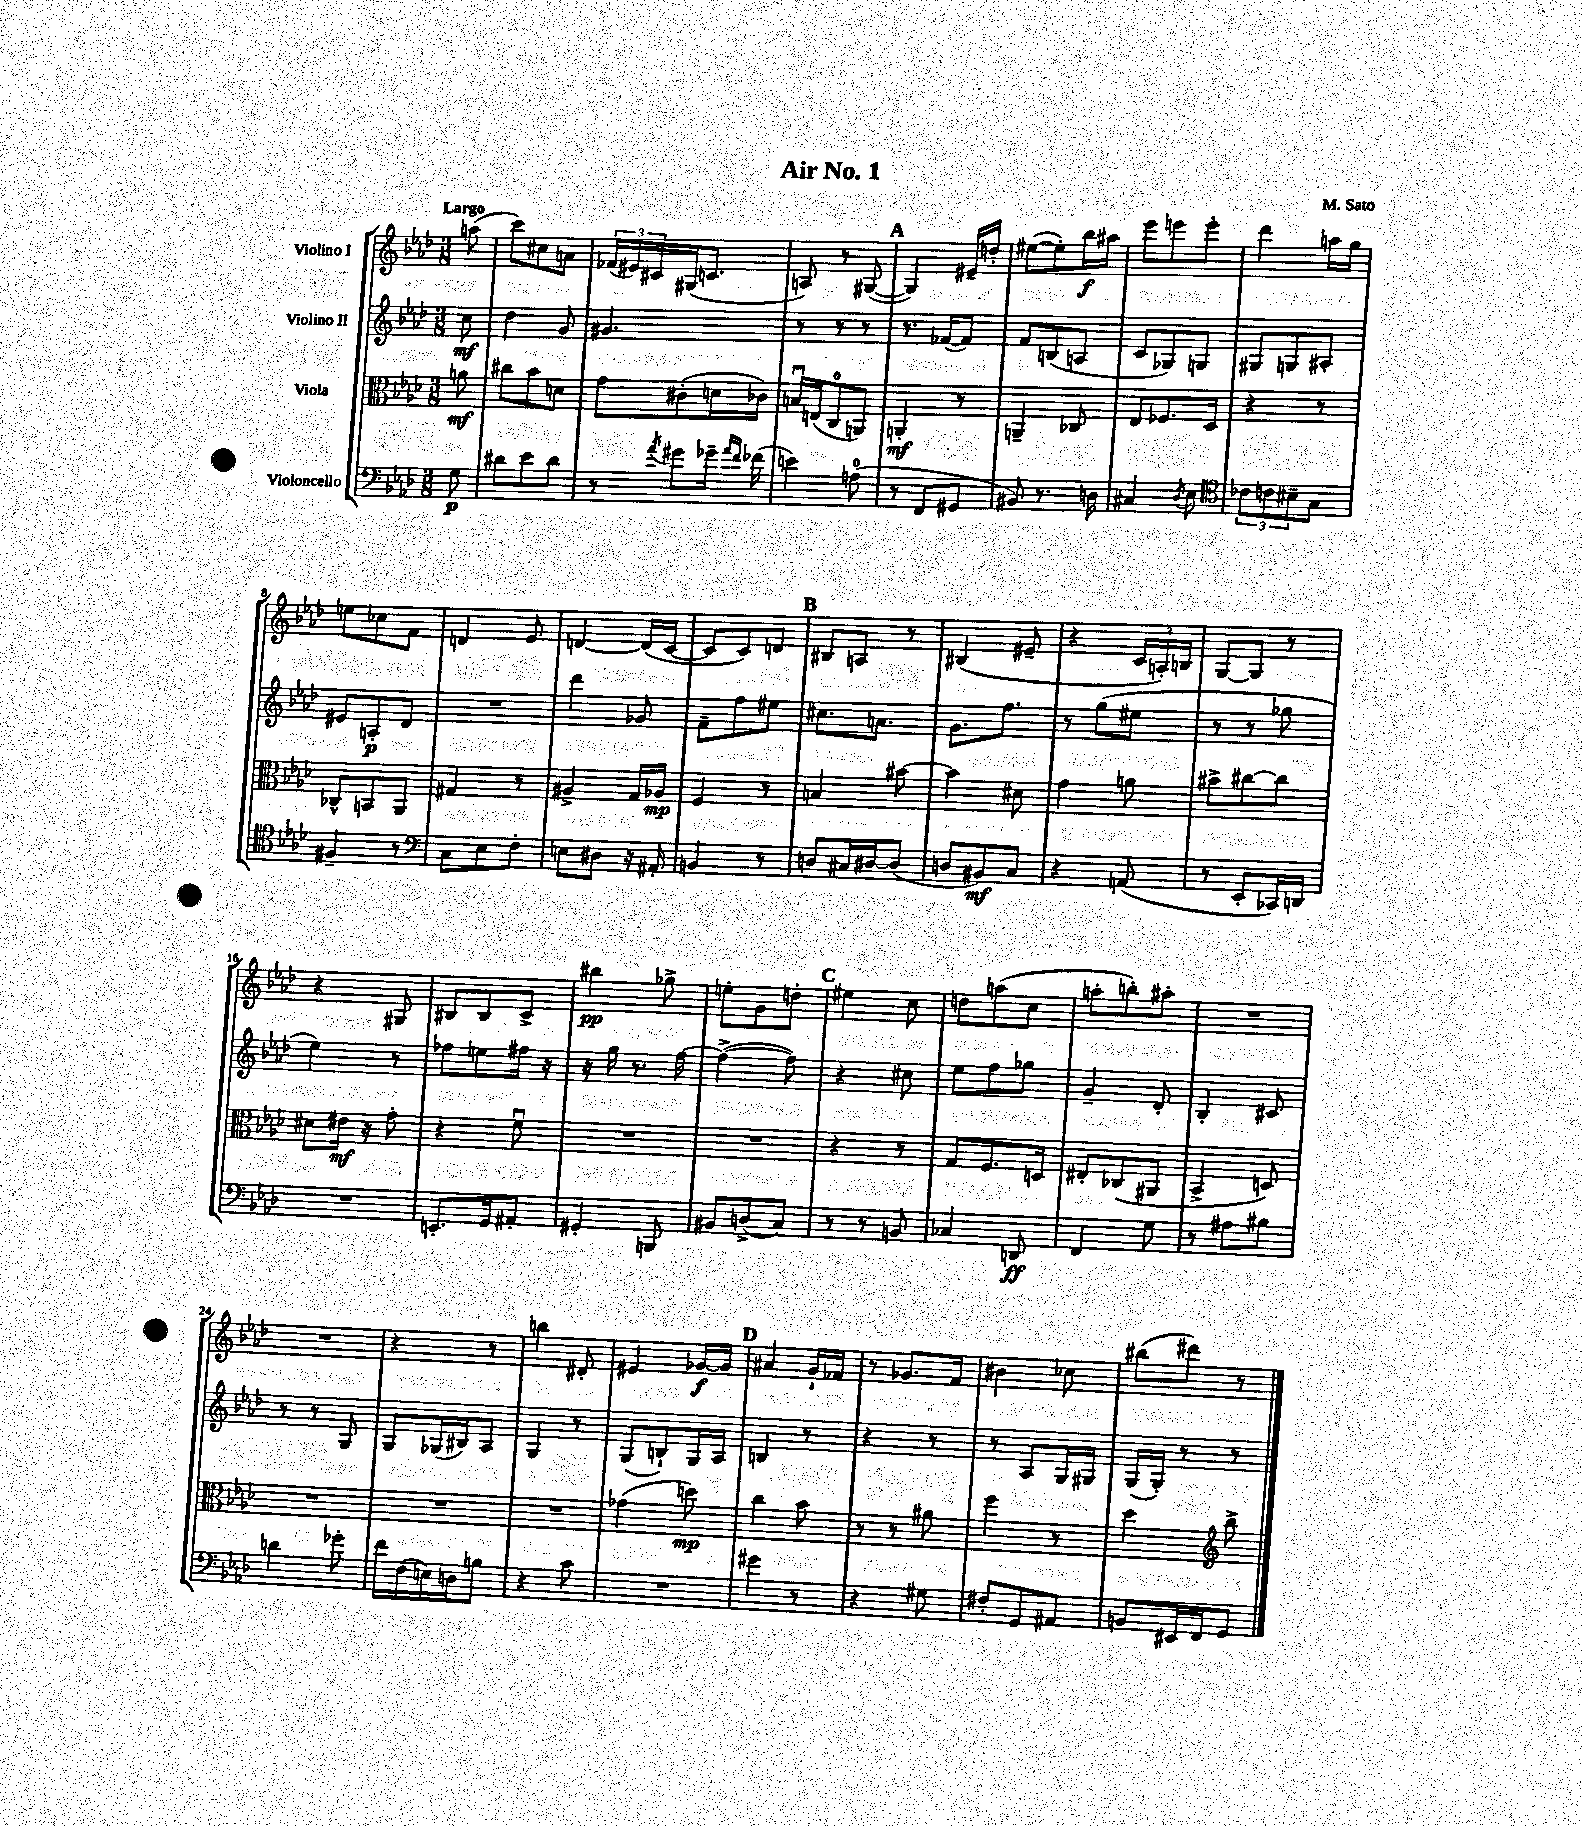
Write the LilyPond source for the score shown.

\header { title = "Air No. 1" composer = "M. Sato" }
<<
\new StaffGroup <<
\new Staff = "s0" \with { instrumentName = "Violino I" } {
    \clef treble \key aes \major \numericTimeSignature \time 3/8 \partial 8 \tempo "Largo"
    a''8( |
    c'''8) cis''8 a'8 |
    \tuplet 3/2 { fes'16( eis'16) cis'16 } gis16( c'8. |
    a8) r8 gis8~( |
    \mark \markup { \bold "A" } gis4) eis'16-- d''16-. |
    eis''8~( eis''8-.) bes''16\f ais''16 |
    ees'''8 e'''8 e'''8-. |
    des'''4 a''16 g''16 |
    e''8 ces''8 f'8 |
    d'4 ees'8 |
    d'4~ d'16( c'16~ |
    c'8 c'8) d'8 |
    \mark \markup { \bold "B" } bis8 a8 r8 |
    bis4( eis'8-- |
    r4 \tuplet 3/2 { c'16 a16-.) b16 } |
    g8~ g8 r8 |
    r4 gis8 |
    bis8 bis8 c'8-> |
    bis''4\pp ges''8-> |
    e''8-. g'8 d''8-. |
    \mark \markup { \bold "C" } eis''4 c''8 |
    d''8 a''8( c''8 |
    a''8-. b''8-.) ais''8-. |
    R4. |
    R4. |
    r4 r8 |
    b''4 dis'8-. |
    eis'4 ges'16~\f ges'16 |
    \mark \markup { \bold "D" } ais'4 g'16-! fes'16 |
    r8 ges'8. f'16 |
    bis'4 ces''8 |
    bis''8( dis'''8) r8 \bar "|." |
}
\new Staff = "s1" \with { instrumentName = "Violino II" } {
    \clef treble \key aes \major \numericTimeSignature \time 3/8 \partial 8
    c''8\mf |
    des''4 g'8 |
    gis'4. |
    r8 r8 r8 |
    \mark \markup { \bold "A" } r8. fes'16~( fes'8) |
    f'8 b8( a8 |
    c'8 ges8) g8 |
    gis8 g8 ais8-. |
    eis'8 a8-.\p des'8 |
    R4. |
    des'''4 ges'8 |
    f'8-- f''8 eis''8 |
    \mark \markup { \bold "B" } cis''8. a'8. |
    g'8. f''8. |
    r8 g''8( eis''8 |
    r8 r8 ges''8 |
    ees''4) r8 |
    fes''8 e''8 fis''16 r16 |
    r16 g''16 r8. f''16~ |
    f''4~->( f''8) |
    \mark \markup { \bold "C" } r4 cis''8 |
    ees''8 f''8 ges''8 |
    g'4-- des'8-. |
    bes4-. cis'8 |
    r8 r8 g8 |
    g8 ges16( bis16) aes8 |
    g4 r8 |
    g8( b8-!) g16 aes16 |
    \mark \markup { \bold "D" } b4 r8 |
    r4 r8 |
    r8 aes8 g16 gis16 |
    g16( g16-.) r8 r8 \bar "|." |
}
\new Staff = "s2" \with { instrumentName = "Viola" } {
    \clef alto \key aes \major \numericTimeSignature \time 3/8 \partial 8
    a'8\mf |
    cis''8 bes'8 d'8 |
    g'8 cis'8-.( d'16 ces'16) |
    b16\downbow e16( c8-0 a,8) |
    \mark \markup { \bold "A" } a,4-.\mf r8 |
    a,4-- ces8 |
    ees8 fes8. des16 |
    r4 r8 |
    ces8-^ b,8 aes,8 |
    gis4 r8 |
    ais4-> g16 aes16\mp |
    f4 r8 |
    \mark \markup { \bold "B" } b4 bis'8~ |
    bis'4 dis'8 |
    g'4 a'8 |
    bis'8-> cis''8~ cis''8 |
    dis'8 eis'16\mf r16 g'8-. |
    r4 f'8\downbow |
    R4. |
    R4. |
    \mark \markup { \bold "C" } r4 r8 |
    g8 f8. d16 |
    eis8-. ces8( ais,8 |
    bes,4-> d8) |
    R4. |
    R4. |
    R4. |
    ges'4( d''8\mp) |
    \mark \markup { \bold "D" } c''4 bes'8 |
    r8 r8 ais'8 |
    f''4 r8 |
    des''4 \clef treble bes''8-> \bar "|." |
}
\new Staff = "s3" \with { instrumentName = "Violoncello" } {
    \clef bass \key aes \major \numericTimeSignature \time 3/8 \partial 8
    g8\p |
    dis'8 ees'8 dis'8 |
    r8 \acciaccatura { aes'8 } gis'8 ges'16-- \grace { aes'16 f'16 } fes'16( |
    e'4) a8-0( |
    \mark \markup { \bold "A" } r8 f,8 gis,8 |
    bis,8) r8. d16 |
    cis4 \acciaccatura { des8 } ees8 |
    \clef tenor \tuplet 3/2 { ces'8 c'8 bis8-- } g8 |
    fis4-- r8 |
    \clef bass c8 ees8 f8-. |
    e8 dis8 r16 ais,16-. |
    b,4 r8 |
    \mark \markup { \bold "B" } d8 cis16 dis16~ dis8( |
    d8 bis,8\mf) c8 |
    r4 a,8( |
    r8 ees,8-. ces,16) d,16 |
    R4. |
    e,8.-. g,16 ais,8-. |
    gis,4-. b,,8 |
    bis,8 d8->( c8) |
    \mark \markup { \bold "C" } r8 r8 b,8 |
    ces4 d,8\ff |
    f,4 g8 |
    r8 ais8 bis8 |
    d'4 ges'8-. |
    f'16 f16( e16) d16 b8 |
    r4 c'8 |
    R4. |
    \mark \markup { \bold "D" } gis'4 r8 |
    r4 gis8 |
    fis8-. g,8 ais,8 |
    b,8 eis,16 f,16 g,8 \bar "|." |
}
>>
>>
